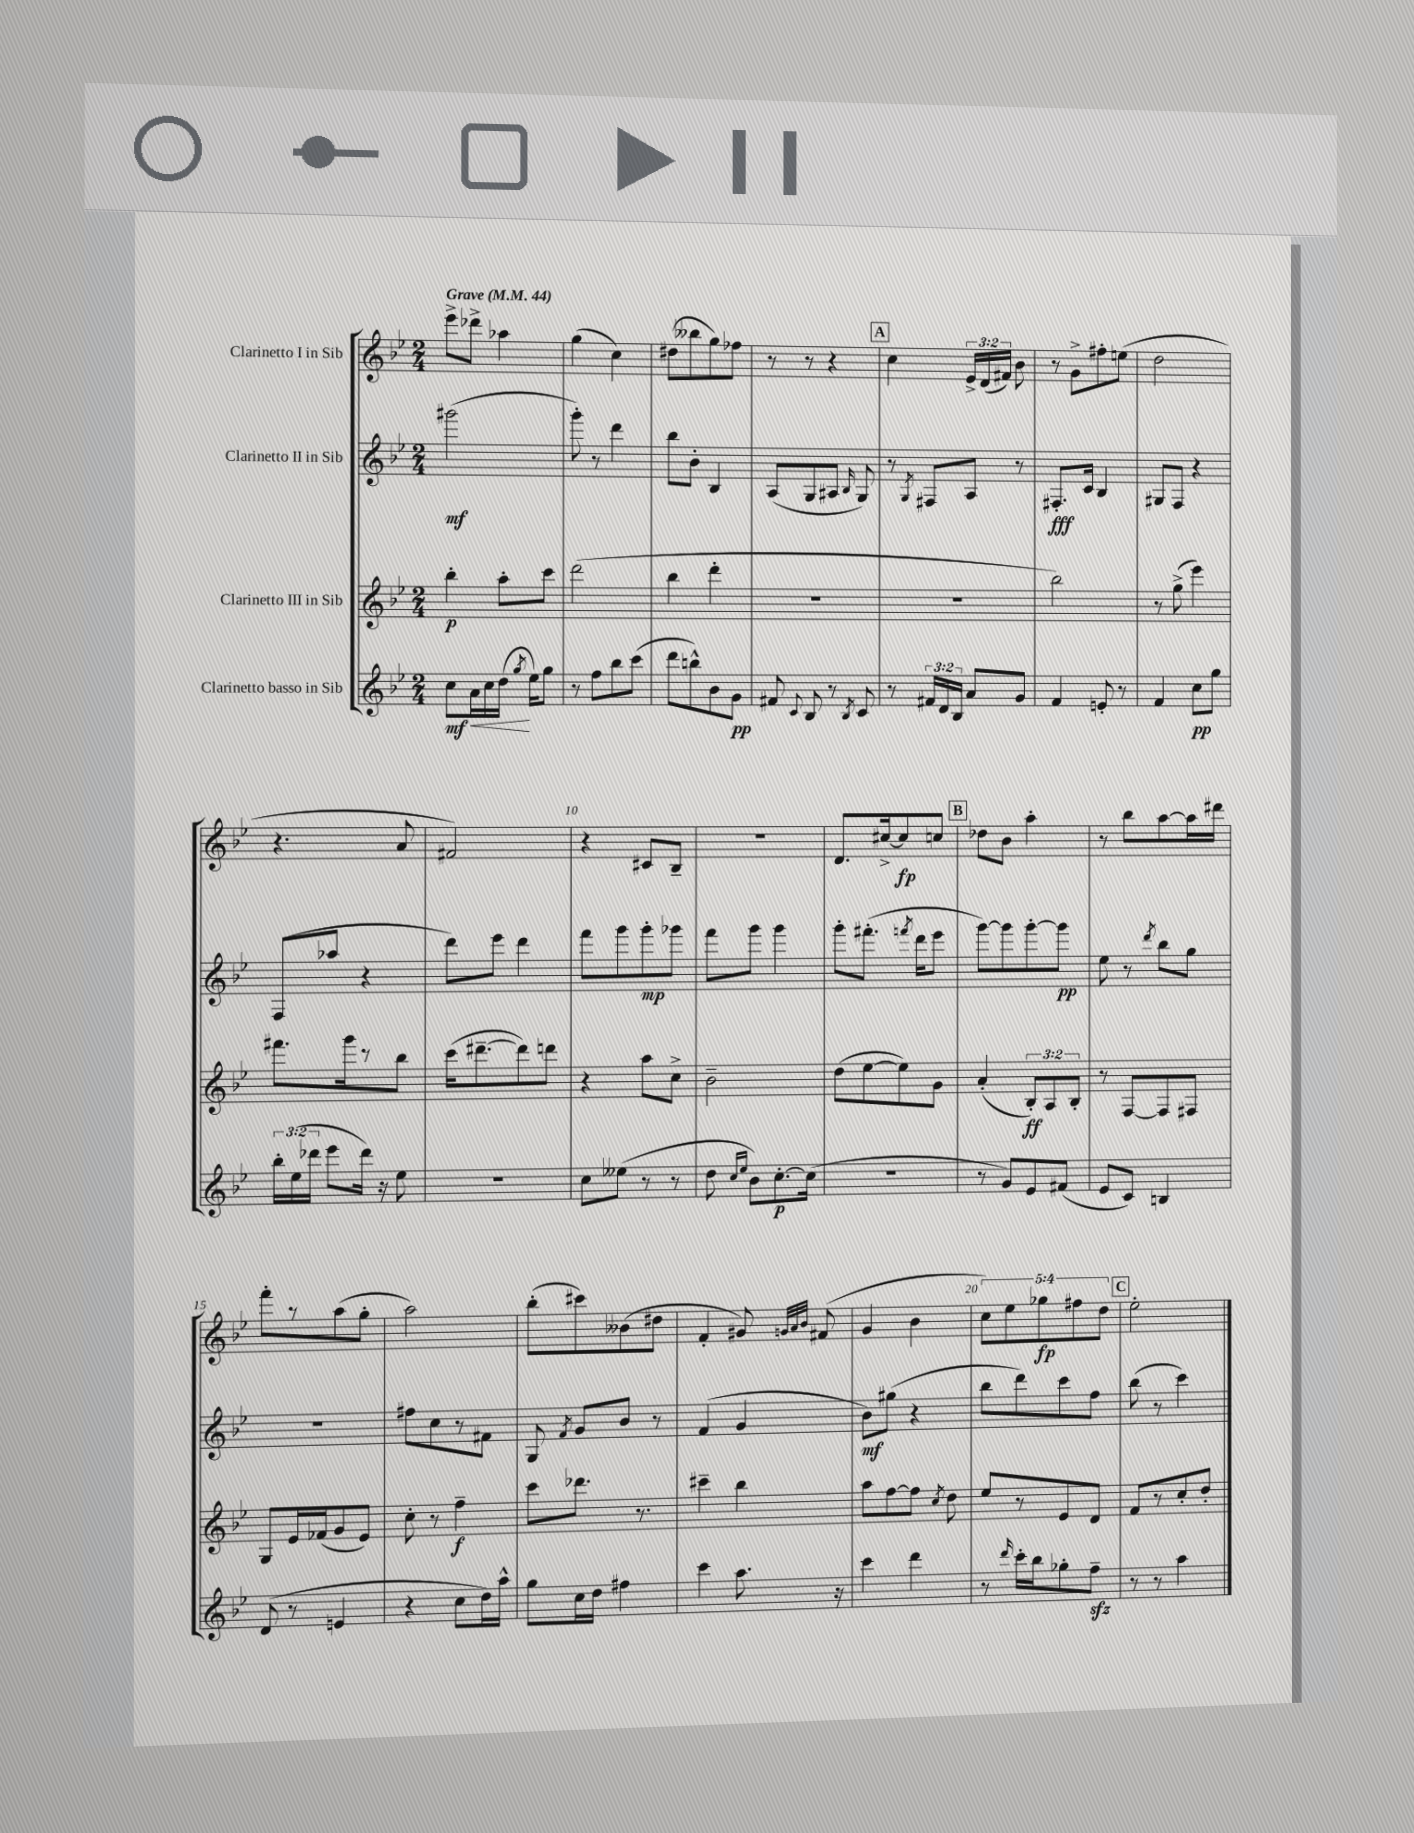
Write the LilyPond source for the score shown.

<<
\new StaffGroup <<
\new Staff = "s0" \with { instrumentName = "Clarinetto I in Sib" } {
    \clef treble \key bes \major \numericTimeSignature \time 2/4 \override Staff.TupletNumber.text = #tuplet-number::calc-fraction-text \tempo "Grave" 4 = 44
    \autoBeamOff ees'''8[-> des'''8]-> aes''4 |
    g''4( c''4) |
    dis''8[( beses''8 g''8) fes''8] |
    r8 r8 r4 |
    \mark \markup { \box "A" } c''4 \tuplet 3/2 { ees'16[-> d'16( fis'16]) } bes'8 |
    r8 g'8[-> fis''8-. e''8]( |
    d''2 |
    r4. a'8 |
    fis'2) |
    r4 cis'8[ bes8]-- |
    R2 |
    d'8.[ cis''16~-> cis''8\fp c''8] |
    \mark \markup { \box "B" } des''8[ bes'8] a''4-. |
    r8 bes''8[ a''8~ a''16 dis'''16] |
    f'''8[-. r8 a''8( g''8]-. |
    a''2) |
    bes''8[-.( cis'''8) beses'8( dis''8] |
    f'4-. gis'8) \grace { g'32[ a'32 bes'32] } fis'8( |
    g'4 bes'4 |
    \tuplet 5/4 { c''8[) ees''8 ges''8\fp fis''8 d''8] } |
    \mark \markup { \box "C" } ees''2-. \bar "|." |
}
\new Staff = "s1" \with { instrumentName = "Clarinetto II in Sib" } {
    \clef treble \key bes \major \numericTimeSignature \time 2/4
    \autoBeamOff gis'''2\mf( |
    g'''8-.) r8 d'''4 |
    bes''8[ bes'8]-. bes4 |
    a8[( g8 ais8] \grace { bes16 } g8) |
    \mark \markup { \box "A" } r8 \acciaccatura { g8 } fis8[ a8] r8 |
    fis8.[-.\fff c'16] bes4 |
    gis8[ f8] r4 |
    f8[( aes''8] r4 |
    d'''8[) ees'''8] d'''4 |
    f'''8[ g'''8 g'''8-.\mp ges'''8] |
    f'''8[ g'''8] g'''4 |
    g'''8[-. fis'''8.]-.( \acciaccatura { f'''8 } d'''16[ ees'''8] |
    \mark \markup { \box "B" } g'''8[~) g'''8 g'''8~-. g'''8]\pp |
    ees''8 r8 \acciaccatura { d'''8 } bes''8[ g''8] |
    r2 |
    fis''8[ c''8 r8 fis'8] |
    g8 \acciaccatura { f'8 } g'8[ bes'8] r8 |
    f'4( g'4 |
    bes'8[\mf) gis''8]( r4 |
    bes''8[ d'''8) c'''8 f''8] |
    \mark \markup { \box "C" } bes''8( r8 c'''4) \bar "|." |
}
\new Staff = "s2" \with { instrumentName = "Clarinetto III in Sib" } {
    \clef treble \key bes \major \numericTimeSignature \time 2/4 \override Staff.TupletNumber.text = #tuplet-number::calc-fraction-text
    \autoBeamOff bes''4-.\p a''8[-. c'''8] |
    d'''2( |
    bes''4 d'''4-. |
    R2 |
    \mark \markup { \box "A" } R2 |
    bes''2) |
    r8 g''8->( ees'''4) |
    fis'''8.[ g'''16 r8 bes''8] |
    c'''16[( dis'''8.~-- dis'''8) d'''8] |
    r4 a''8[ c''8]-> |
    bes'2-- |
    d''8[( ees''8~ ees''8) g'8] |
    \mark \markup { \box "B" } a'4-.( \tuplet 3/2 { bes8[-.\ff) a8 bes8]-. } |
    r8 f8[~ f8 fis8] |
    g8[ ees'16 fes'16( g'8 ees'8]) |
    c''8-. r8 f''4--\f |
    c'''8[ des'''8.] r8. |
    cis'''4-- bes''4 |
    a''8[ f''8~ f''8] \acciaccatura { c''8 } d''8 |
    ees''8[ r8 ees'8 d'8] |
    \mark \markup { \box "C" } f'8[ r8 c''8-. d''8]-. \bar "|." |
}
\new Staff = "s3" \with { instrumentName = "Clarinetto basso in Sib" } {
    \clef treble \key bes \major \numericTimeSignature \time 2/4 \override Staff.TupletNumber.text = #tuplet-number::calc-fraction-text
    \autoBeamOff c''8[\mf a'16\< c''16 d''16]\!( \acciaccatura { g''8 } ees''16[) g''8] |
    r8 f''8[ bes''8 c'''8]( |
    d'''8[ b''8-^) bes'8 g'8]\pp |
    fis'8 \appoggiatura { c'8 } bes8 r8 \acciaccatura { bes8 } c'8 |
    \mark \markup { \box "A" } r8 \tuplet 3/2 { fis'16[ d'16 bes16] } a'8[ g'8] |
    f'4 e'8-. r8 |
    f'4 c''8[\pp g''8] |
    \tuplet 3/2 { bes''16[-. ees''16( des'''16] } ees'''8[ des'''16]) r16 ees''8 |
    R2 |
    c''8[ eeses''8]( r8 r8 |
    d''8 \grace { c''16[ ees''16] } bes'8[) c''8.~-.\p c''16]( |
    R2 |
    \mark \markup { \box "B" } r8 g'8[) ees'8 fis'8]( |
    ees'8[ c'8]) b4 |
    d'8( r8 e'4 |
    r4 c''8[ d''16) a''16]-^ |
    g''8[ c''16 d''16] fis''4 |
    c'''4 a''8. r16 |
    c'''4 d'''4 |
    r8 \grace { d'''16 } c'''16[-. bes''16 ges''8-. f''8]--\sfz |
    \mark \markup { \box "C" } r8 r8 a''4 \bar "|." |
}
>>
>>
\layout { \context { \Score \override BarNumber.break-visibility = ##(#f #t #t) barNumberVisibility = #(every-nth-bar-number-visible 5) } }
